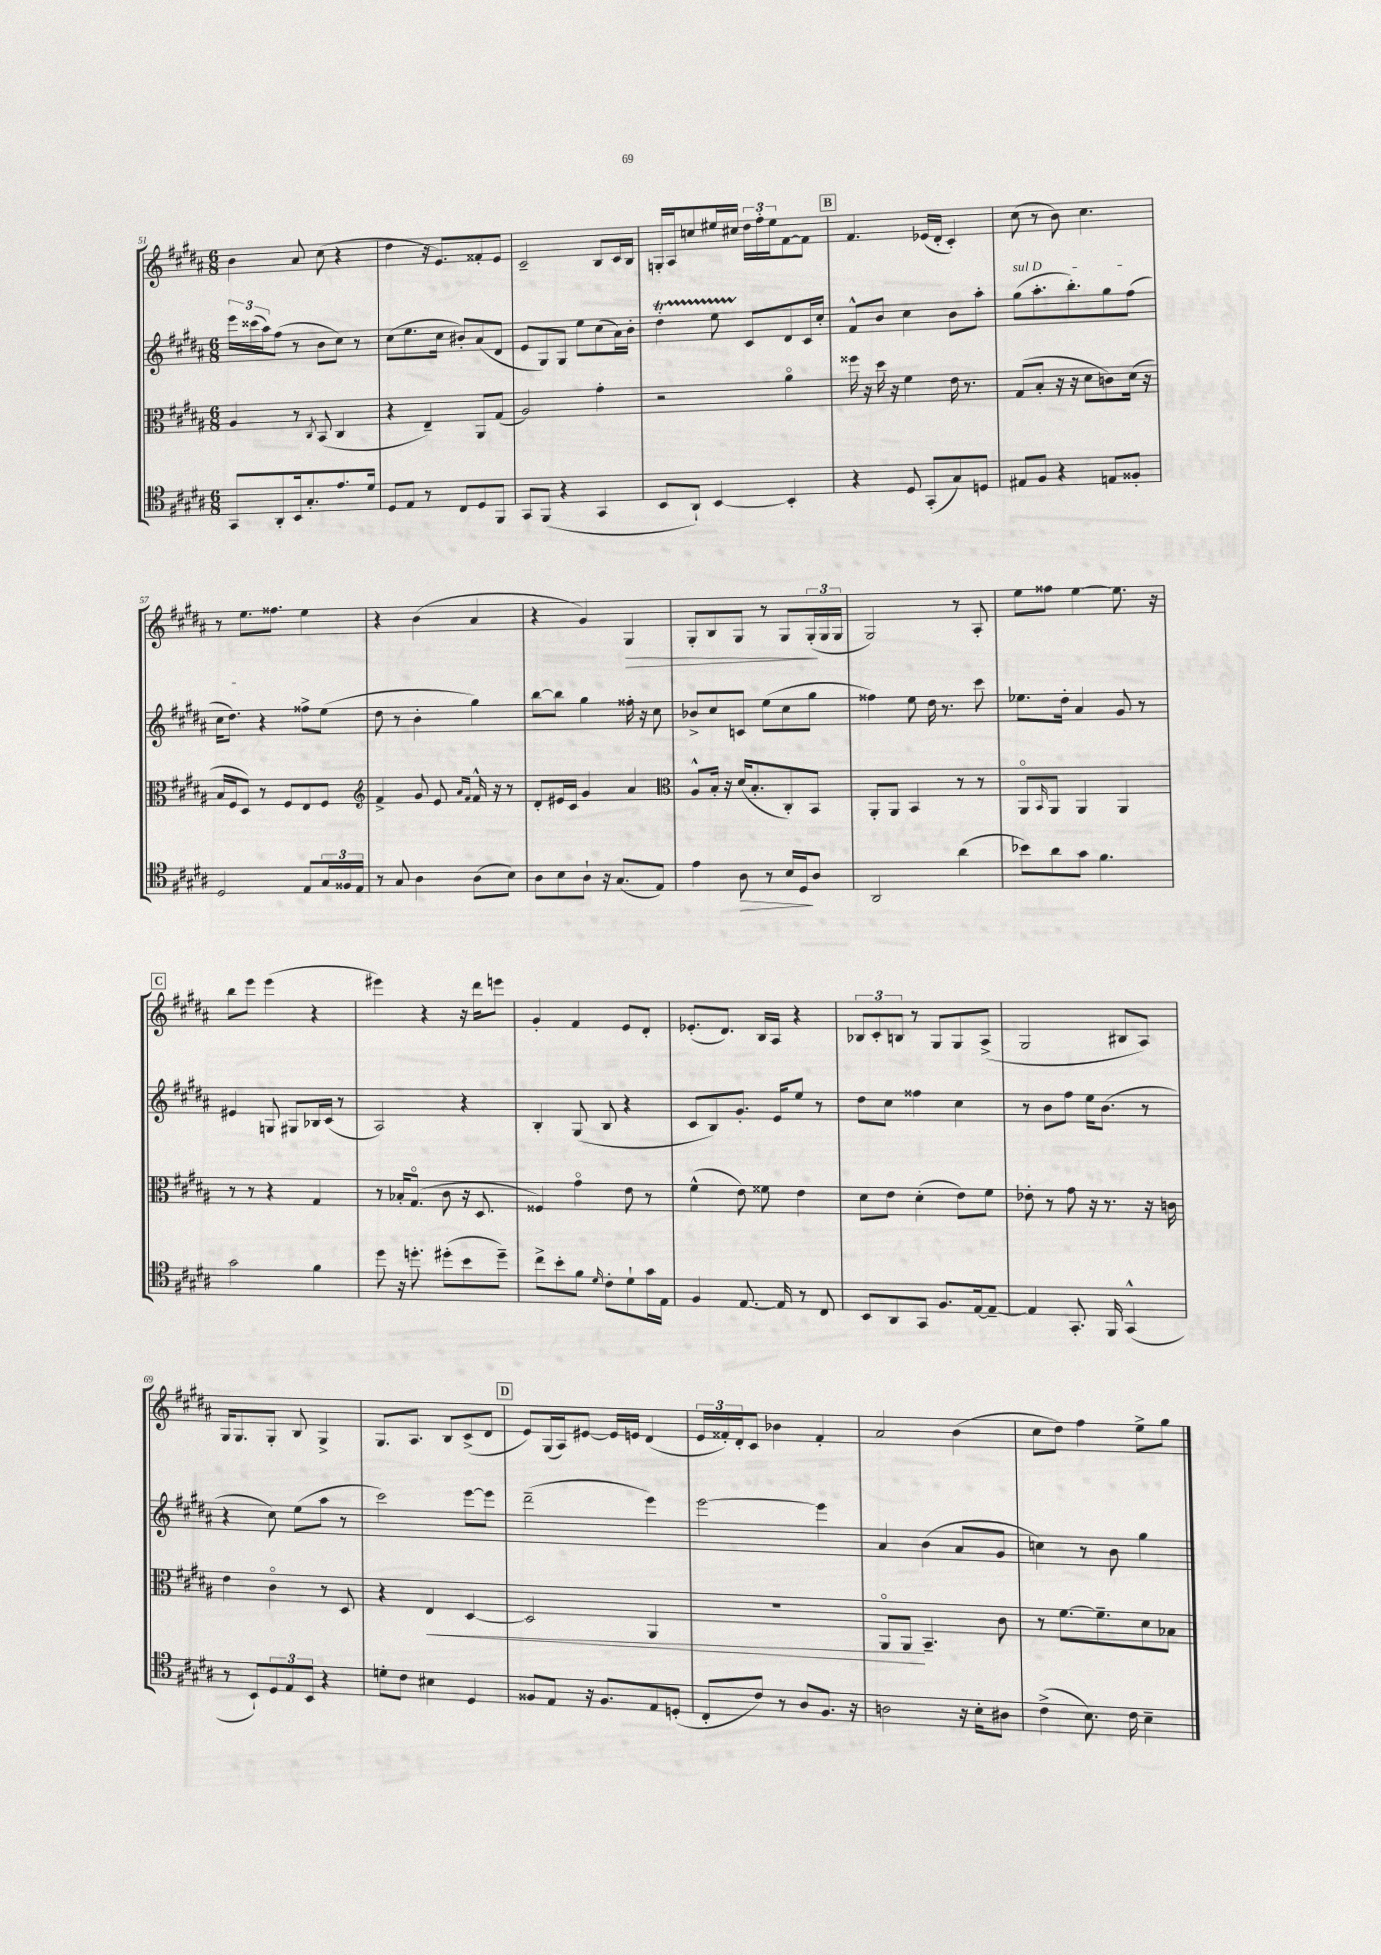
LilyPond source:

<<
\new StaffGroup <<
\new Staff = "s0" {
    \clef treble \key b \major \numericTimeSignature \time 6/8
    b'4 ais'8 cis''8( r4 |
    dis''4 r16 e'8.) fisis'8-. e'8 |
    cis'2-- b8 cis'16 b16 |
    g16-. ais16 c''8 eis''16 cis''16 \tuplet 3/2 { dis''16 fis''16-. eis''16 } fis'8~ fis'8 |
    \mark \markup { \box "B" } fis'4. ees'16( dis'16-. cis'4-.) |
    cis''8( r8 b'8) cis''4. |
    r8 e''8. fisis''8. e''4 |
    r4 b'4( ais'4 |
    r4 gis'4) gis4\> |
    gis8-. b8 gis8 r8 gis8 \tuplet 3/2 { gis16-.\!( gis16 gis16 } |
    gis2) r8 ais8-. |
    e''8 fisis''8 e''4~ e''8. r16 |
    \mark \markup { \box "C" } b''8 e'''8 e'''4( r4 |
    eis'''4) r4 r16 dis'''16 e'''8 |
    gis'4-. fis'4 e'8 dis'8-. |
    ees'8.-.( dis'8.) b16 ais16 r4 |
    \tuplet 3/2 { bes8 cis'8-. b8 } r8 gis8 gis8 ais8->( |
    gis2 bis8 ais8) |
    gis16 gis8. gis8-. b8 gis4-> |
    gis8. ais8. b8 cis'8->( dis'8 |
    \mark \markup { \box "D" } e'8) gis16( ais16) eis'8~ eis'16 e'16 dis'4( |
    \tuplet 3/2 { e'16 fisis'16-.) dis'16-. } cis'8 bes'4 fisis'4-. |
    ais'2 b'4( |
    cis''8 dis''8) fis''4 e''8-> gis''8 \bar "|." |
}
\new Staff = "s1" {
    \clef treble \key b \major \numericTimeSignature \time 6/8
    \tuplet 3/2 { e'''16 cisis'''16( ais''16) } fis''8( r8 b'8 cis''8) r8 |
    cis''8( e''8. cis''16 bis'8-.) ais'8( dis'8 |
    e'8 gis8) gis8 e''8 cis''8( ais'16) b'16-. |
    dis''4-.\startTrillSpan e''8 cis'8\stopTrillSpan dis'8 cis'16 cis''16-. |
    \mark \markup { \box "B" } fis'8-^ b'8 cis''4 b'8 ais''8-. |
    \once \override TextSpanner.bound-details.left.text = \markup { \italic "sul D" } gis''8\startTextSpan( ais''8.-. b''8.-.) gis''8 fis''8( |
    cis''16 dis''8.\stopTextSpan) r4 fisis''8-> e''8( |
    dis''8 r8 b'4-. gis''4) |
    b''8~ b''8 gis''4 fisis''16-. r16 cis''8 |
    bes'8-> cis''8 c'8 e''8( cis''8 gis''8 |
    fisis''4) e''8 dis''16 r8. cis'''8 |
    ees''8. dis''16-. ais'4 gis'8 r8 |
    \mark \markup { \box "C" } eis'4 g8 gis8 bes16 cis'16( r8 |
    ais2) r4 |
    b4-. gis8( b8 r4 |
    cis'8 b8) gis'8.-. e'16 e''8 r8 |
    dis''8 cis''8 fisis''4 cis''4 |
    r8 b'8 fis''8 e''16 b'8.( r8 |
    r4 cis''8) e''8( ais''8 r8 |
    cis'''2) e'''8~ e'''8 |
    \mark \markup { \box "D" } dis'''2--( e'''4) |
    e'''2~ e'''4 |
    ais'4 b'4( ais'8 gis'8 |
    c''4) r8 b'8 gis''4 \bar "|." |
}
\new Staff = "s2" {
    \clef alto \key b \major \numericTimeSignature \time 6/8
    ais4 r8 \acciaccatura { cis8 } b,8( cis4 |
    r4 e4--) ais,8 gis8( |
    ais2) gis'4-. |
    r2 ais'4\flageolet |
    \mark \markup { \box "B" } fisis''16 r16 dis''16 r16 fis'4 e'16 r8. |
    gis8( b8-. r16 r16 dis'8 c'8) dis'16( r16 |
    b16 fis16 dis8) r8 fis8 e8 fis8 |
    \clef treble fis'4-> gis'8 e'8 \grace { ais'16 fis'16 } fis'16-^ r16 r8 |
    dis'8-. eis'16 cis'16 gis'4 ais'4 |
    \clef alto ais8-^ b16-. r16 dis'16( b8.-. cis8-.) b,8 |
    ais,8-. ais,8 b,4 r8 r8 |
    ais,8\flageolet \grace { b,16 } ais,8 ais,4 ais,4 |
    \mark \markup { \box "C" } r8 r8 r4 gis4 |
    r8 bes16-. gis8.\flageolet( cis'8 r16 dis8. |
    fisis4) gis'4\flageolet e'8 r8 |
    fis'4-^( e'8) fisis'8 e'4 |
    dis'8 e'8 dis'4-.( e'8) fis'8 |
    ees'8-. r8 gis'8 r16 r8. r16 c'16 |
    e'4 cis'4\flageolet r8 dis8 |
    r4 e4\< dis4~ |
    \mark \markup { \box "D" } dis2 ais,4 |
    R2. |
    ais,8\flageolet ais,8\! b,4.-- cis'8 |
    r8 fis'8.~ fis'8.-- dis'8 bes8 \bar "|." |
}
\new Staff = "s3" {
    \clef tenor \key b \major \numericTimeSignature \time 6/8
    gis,8 ais,8-. b,16 gis8.-. e'8. dis'16 |
    dis8 e8 r8 cis8 dis8 fis,8 |
    gis,8 fis,8( r4 gis,4 |
    b,8 ais,8-!) b,4~ b,4-. |
    \mark \markup { \box "B" } r4 dis8 gis,8-.( gis8) d8 |
    eis8 fis8 r4 e8 fisis8-. |
    dis2 e8 \tuplet 3/2 { gis16 fisis16 e16 } |
    r8 gis8 ais4 ais8( b8) |
    ais8 b8 ais8-! r16 gis8.( e8) |
    e'4 ais8\> r8 b16 dis16\! ais8 |
    ais,2 ais'4( |
    bes'8) ais'8 gis'8 fis'4. |
    \mark \markup { \box "C" } gis'2 fis'4 |
    dis''8 r16 d''8.-. dis''8-.( b'8 dis''8--) |
    cis''8-> b'8-. fis'8 \grace { dis'16 } cis'8-. dis'8-! gis'16 e16 |
    fis4 e8.~ e16 r8 cis8 |
    b,8 ais,8 gis,8 fis8. e16~ e8~-- |
    e4 gis,8.-. fis,16 gis,4-^( |
    r8 b,8-!) \tuplet 3/2 { dis8 e8 b,8 } r4 |
    d'8-. cis'8 bis4 dis4 |
    \mark \markup { \box "D" } fisis8 e8 r16 fisis8. e8 d8-.( |
    cis8-. cis'8) r8 ais8 fis8. r16 |
    a2 r16 b16-. ais8 |
    cis'4->( b8.) cis'16 b4-- \bar "|." |
}
>>
>>
\layout { \context { \Score currentBarNumber = #51 } }
